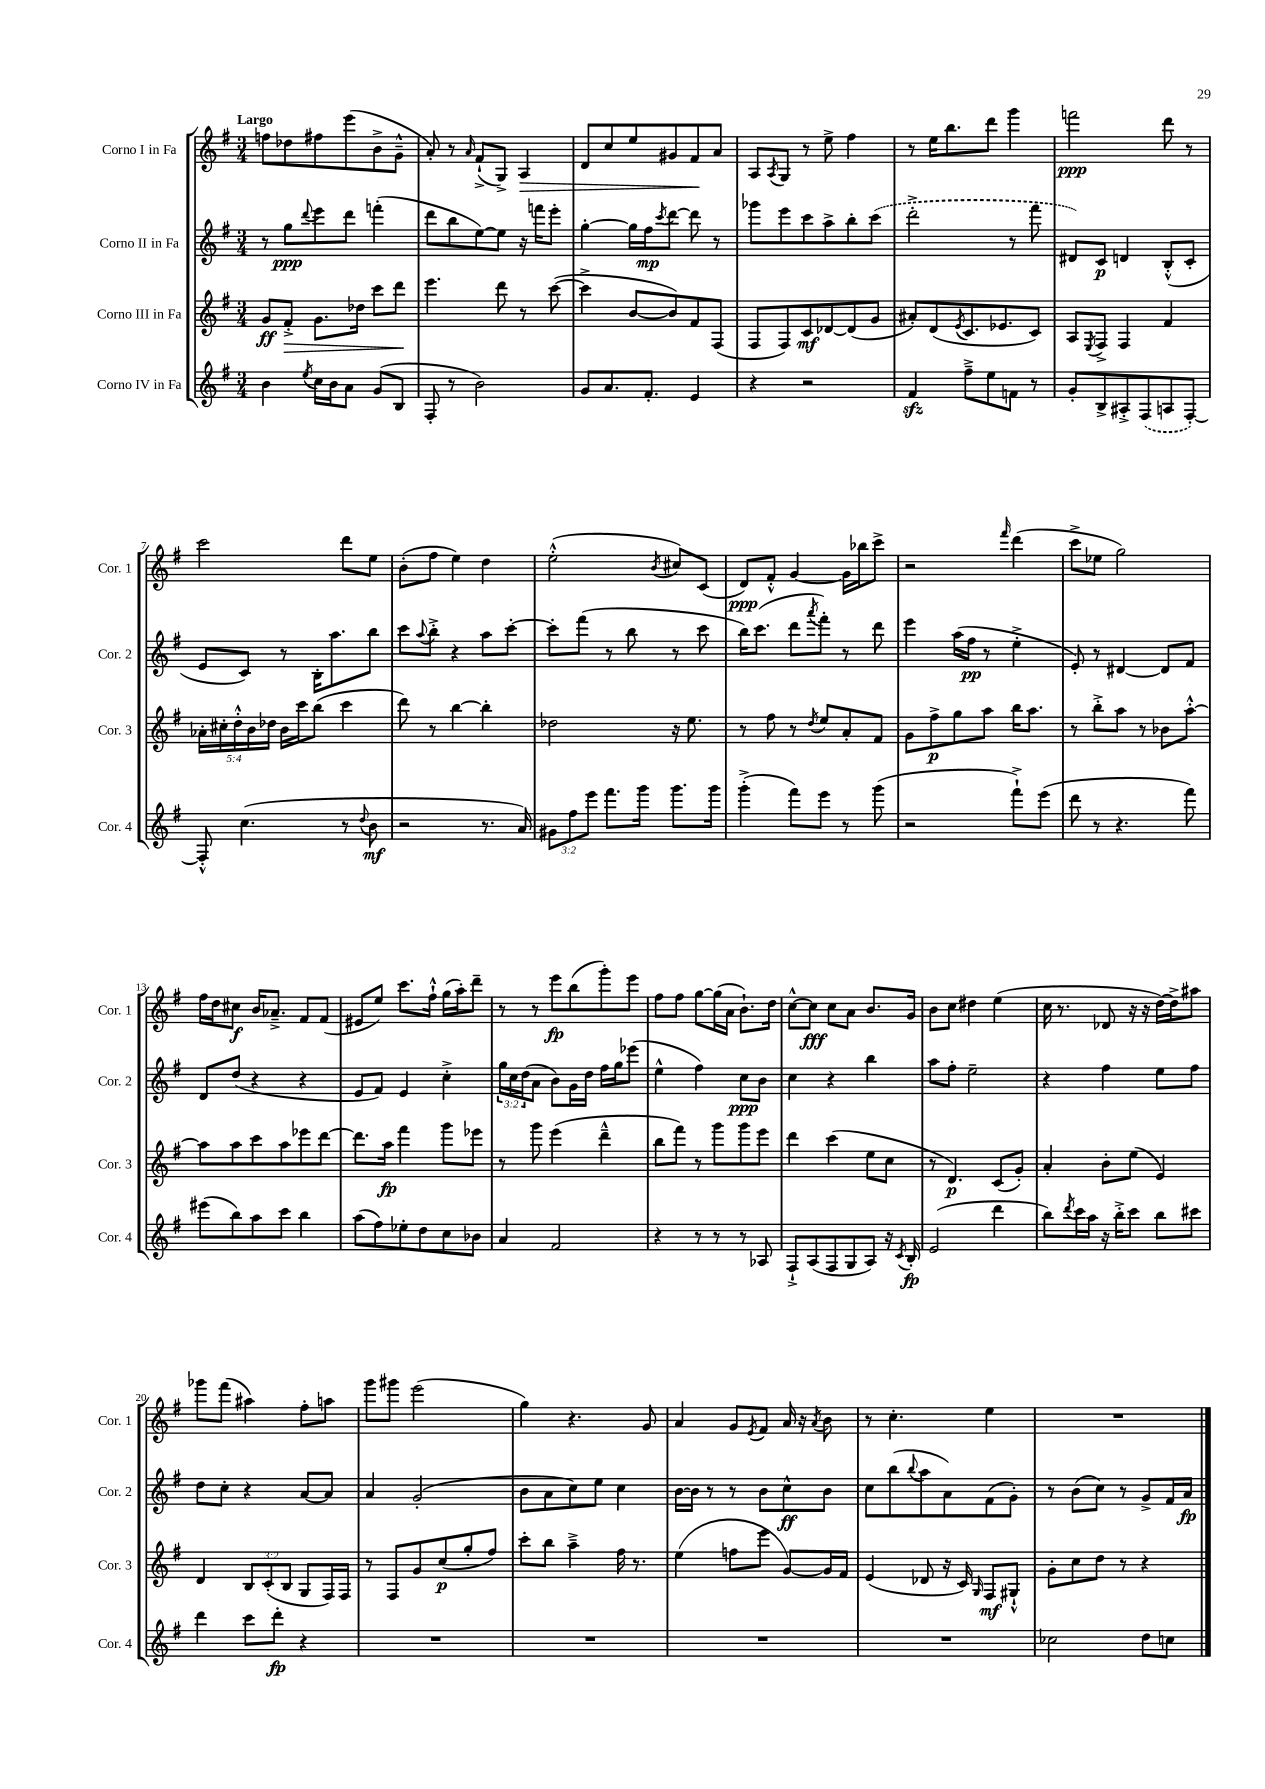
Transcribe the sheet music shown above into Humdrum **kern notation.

**kern	**kern	**kern	**kern
*staff4	*staff3	*staff2	*staff1
*clefG2	*clefG2	*clefG2	*clefG2
*k[f#]	*k[f#]	*k[f#]	*k[f#]
*M3/4	*M3/4	*M3/4	*M3/4
4b	8g	8r	8ff
.	8f#'^	8gg	8dd-
8qee	.	8qqddd	.
16cc	8.g	8eee	8ff#
16b	.	.	.
8a	.	8ddd	(8eee
.	16dd-	.	.
(8g	8ccc	(4fff'	8b^
8B	8ddd	.	8g~^^
=	=	=	=
8F#'	4.eee	8ddd	8a')
8r	.	8bb	8r
.	.	.	16qqa
2b)	.	[8ee)	(8f#`^
.	8ddd	8ee]	8G^)
.	8r	16r	4A
.	.	16fff	.
.	([8ccc	8eee'	.
=	=	=	=
8g	4ccc^]	[4gg'	8d
8.a	.	.	8cc
.	[8b	16gg]	8ee
8.f#'	.	16ff#	.
.	.	8qccc	.
.	8b])	[8ddd	8g#
4e	8f#	8ddd]	8f#
.	(8F#	8r	8a
=	=	=	=
4r	8F#	8ggg-	8A
.	.	.	8qA
.	8F#)	8eee	8G
2r	8c	8ccc	8r
.	[8d-	8aa^	8ee^
.	(8d-]	8bb'	4ff#
.	8g	(8ccc	.
=	=	=	=
4f#	8a#')	2ddd'^	8r
.	(8d	.	16ee
.	.	.	8.bb
.	8qe	.	.
8ff#~^	8.c	.	.
8ee	.	.	8ddd
.	8.e-	.	.
8f	.	8r	4ggg
8r	8c)	8fff#	.
=	=	=	=
8g'	8A	8d#)	2fff
.	8qE	.	.
8B^	8F#^	8c	.
8A#'^	4F#	4d	.
(8F#	.	.	.
8A	4f#	(8B'^^	8ddd
[8F#')	.	8c'	8r
=	=	=	=
8F#'^^]	20a-'	8e	2ccc
.	20cc#'	.	.
.	20dd'^^	.	.
(4.cc	.	8c)	.
.	20b	.	.
.	20dd-	.	.
.	16b	8r	.
.	16ccc	.	.
.	(8bb	16B'	.
.	.	8.aa	.
8r	4ccc	.	8ddd
8qqdd	.	.	.
8b	.	8bb	8ee
=	=	=	=
2r	8ddd)	8ccc	(8b'
.	.	8qqaa	.
.	8r	8bb'^	8ff#
.	[4bb	4r	4ee)
8.r	4bb']	8aa	4dd
.	.	[8ccc'	.
16a)	.	.	.
=	=	=	=
12g#	2dd-	8ccc']	(2ee'^^
12ff#	.	.	.
.	.	(8fff#	.
12eee	.	.	.
8.fff#	.	8r	.
.	.	8bb	.
16ggg	.	.	.
.	.	.	8qb
8.ggg	16r	8r	8cc#)
.	8.ee	.	.
.	.	8ccc	(8c
16ggg	.	.	.
=	=	=	=
(4ggg'^	8r	16bb)	8d)
.	.	(8.ccc	.
.	8ff#	.	8f#'^^
8fff#)	8r	8ddd	[4g
.	8qdd	8qaaa	.
8eee	8ee	8fff#')	.
8r	8a'	8r	16g]
.	.	.	16bb-
(8ggg	8f#	8ddd	8ccc^
=	=	=	=
2r	8g	4eee	2r
.	8ff#^	.	.
.	8gg	(16aa	.
.	.	16ff#	.
.	8aa	8r	.
.	.	.	16qqfff#
8fff#`^)	16bb	4ee'^	(4ddd
.	8.aa	.	.
(8eee	.	.	.
=	=	=	=
8ddd	8r	8e')	8ccc^
8r	8bb'^	8r	8ee-
4.r	8aa	[4d#	2gg)
.	8r	.	.
.	8b-	8d#]	.
8fff#)	[8aa'^^	8f#	.
=	=	=	=
(8eee#	8aa]	8d	16ff#
.	.	.	16dd
8bb)	8aa	(8dd	8cc#
8aa	8ccc	4r	16b
.	.	.	8.a-~^
8ccc	8aa	.	.
4bb	8eee-	4r	8f#
.	[8ddd	.	(8f#
=	=	=	=
(8aa	8.ddd]	8e	8e#
8ff#)	.	8f#)	8ee)
.	16aa	.	.
8ee-'	4fff#	4e	8.ccc
8dd	.	.	.
.	.	.	16ff#`^^
8cc	8ggg	4cc'^	(16gg
.	.	.	16aa')
8b-	8eee-	.	8ddd~
=	=	=	=
4a	8r	24gg	8r
.	.	24cc	.
.	.	(24dd	.
.	8ggg	8a	8r
2f#	(4eee	8b)	8eee
.	.	16g	(8bb
.	.	16dd	.
.	4ddd~^^	16ff#	8ggg')
.	.	16gg	.
.	.	(8eee-	8eee
=	=	=	=
4r	8bb	4ee^^	8ff#
.	8fff#)	.	8ff#
8r	8r	4ff#)	[8gg
8r	8ggg	.	(16gg]
.	.	.	16a
8r	8ggg	8cc	8.b`)
8A-	8eee	8b	.
.	.	.	16dd
=	=	=	=
8F#`^	4ddd	4cc	[8cc^^
(8A	.	.	8cc]
8F#	(4ccc	4r	8cc
8G	.	.	8a
8A)	8ee	4bb	8.b
16r	8cc	.	.
8qc	.	.	.
16B'	.	.	16g
=	=	=	=
(2e	8r	8aa	8b
.	4.d)	8ff#'	8cc
.	.	2ee~	4dd#
4ddd	(8c	.	(4ee
.	8g')	.	.
=	=	=	=
8bb)	4a'	4r	16cc
.	.	.	8.r
8qddd	.	.	.
16ccc	.	.	.
16aa	.	.	.
16r	8b'	4ff#	8d-
16bb'^	.	.	.
8ccc	(8ee	.	16r
.	.	.	16r
8bb	4e)	8ee	[16dd)
.	.	.	16dd^]
8ccc#	.	8ff#	8aa#
=	=	=	=
4ddd	4d	8dd	8ggg-
.	.	8cc'	(8fff#
8ccc	12B	4r	4aa#)
.	(12c'	.	.
8ddd'	.	.	.
.	12B	.	.
4r	8G	[8a	8ff#'
.	16F#)	8a]	8aa
.	16F#	.	.
=	=	=	=
2.r	8r	4a	8ggg
.	8F#	.	8ggg#
.	8g	(2g'	(2eee
.	(8cc	.	.
.	8gg'	.	.
.	8ff#)	.	.
=	=	=	=
2.r	8ccc'	8b	4gg)
.	8bb	8a	.
.	4aa~^	8cc)	4.r
.	.	8ee	.
.	16ff#	4cc	.
.	8.r	.	.
.	.	.	8g
=	=	=	=
2.r	(4ee	[16b	4a
.	.	16b]	.
.	.	8r	.
.	8ff	8r	8g
.	.	.	8qe
.	8eee	8b	8f#
.	[8g)	8cc^^	16a
.	.	.	16r
.	.	.	8qa
.	16g]	8b	8b
.	16f#	.	.
=	=	=	=
2.r	(4e	8cc	8r
.	.	(8bb	4.cc'
.	.	8qqbb	.
.	8d-	8aa	.
.	16r	8a)	.
.	16c)	.	.
.	16qqG	.	.
.	8F#	(8f#	4ee
.	8G#`^^	8g')	.
=	=	=	=
2cc-	8g'	8r	2.r
.	8cc	(8b	.
.	8dd	8cc)	.
.	8r	8r	.
8dd	4r	8g^	.
8cc	.	16f#	.
.	.	16a	.
==	==	==	==
*-	*-	*-	*-
